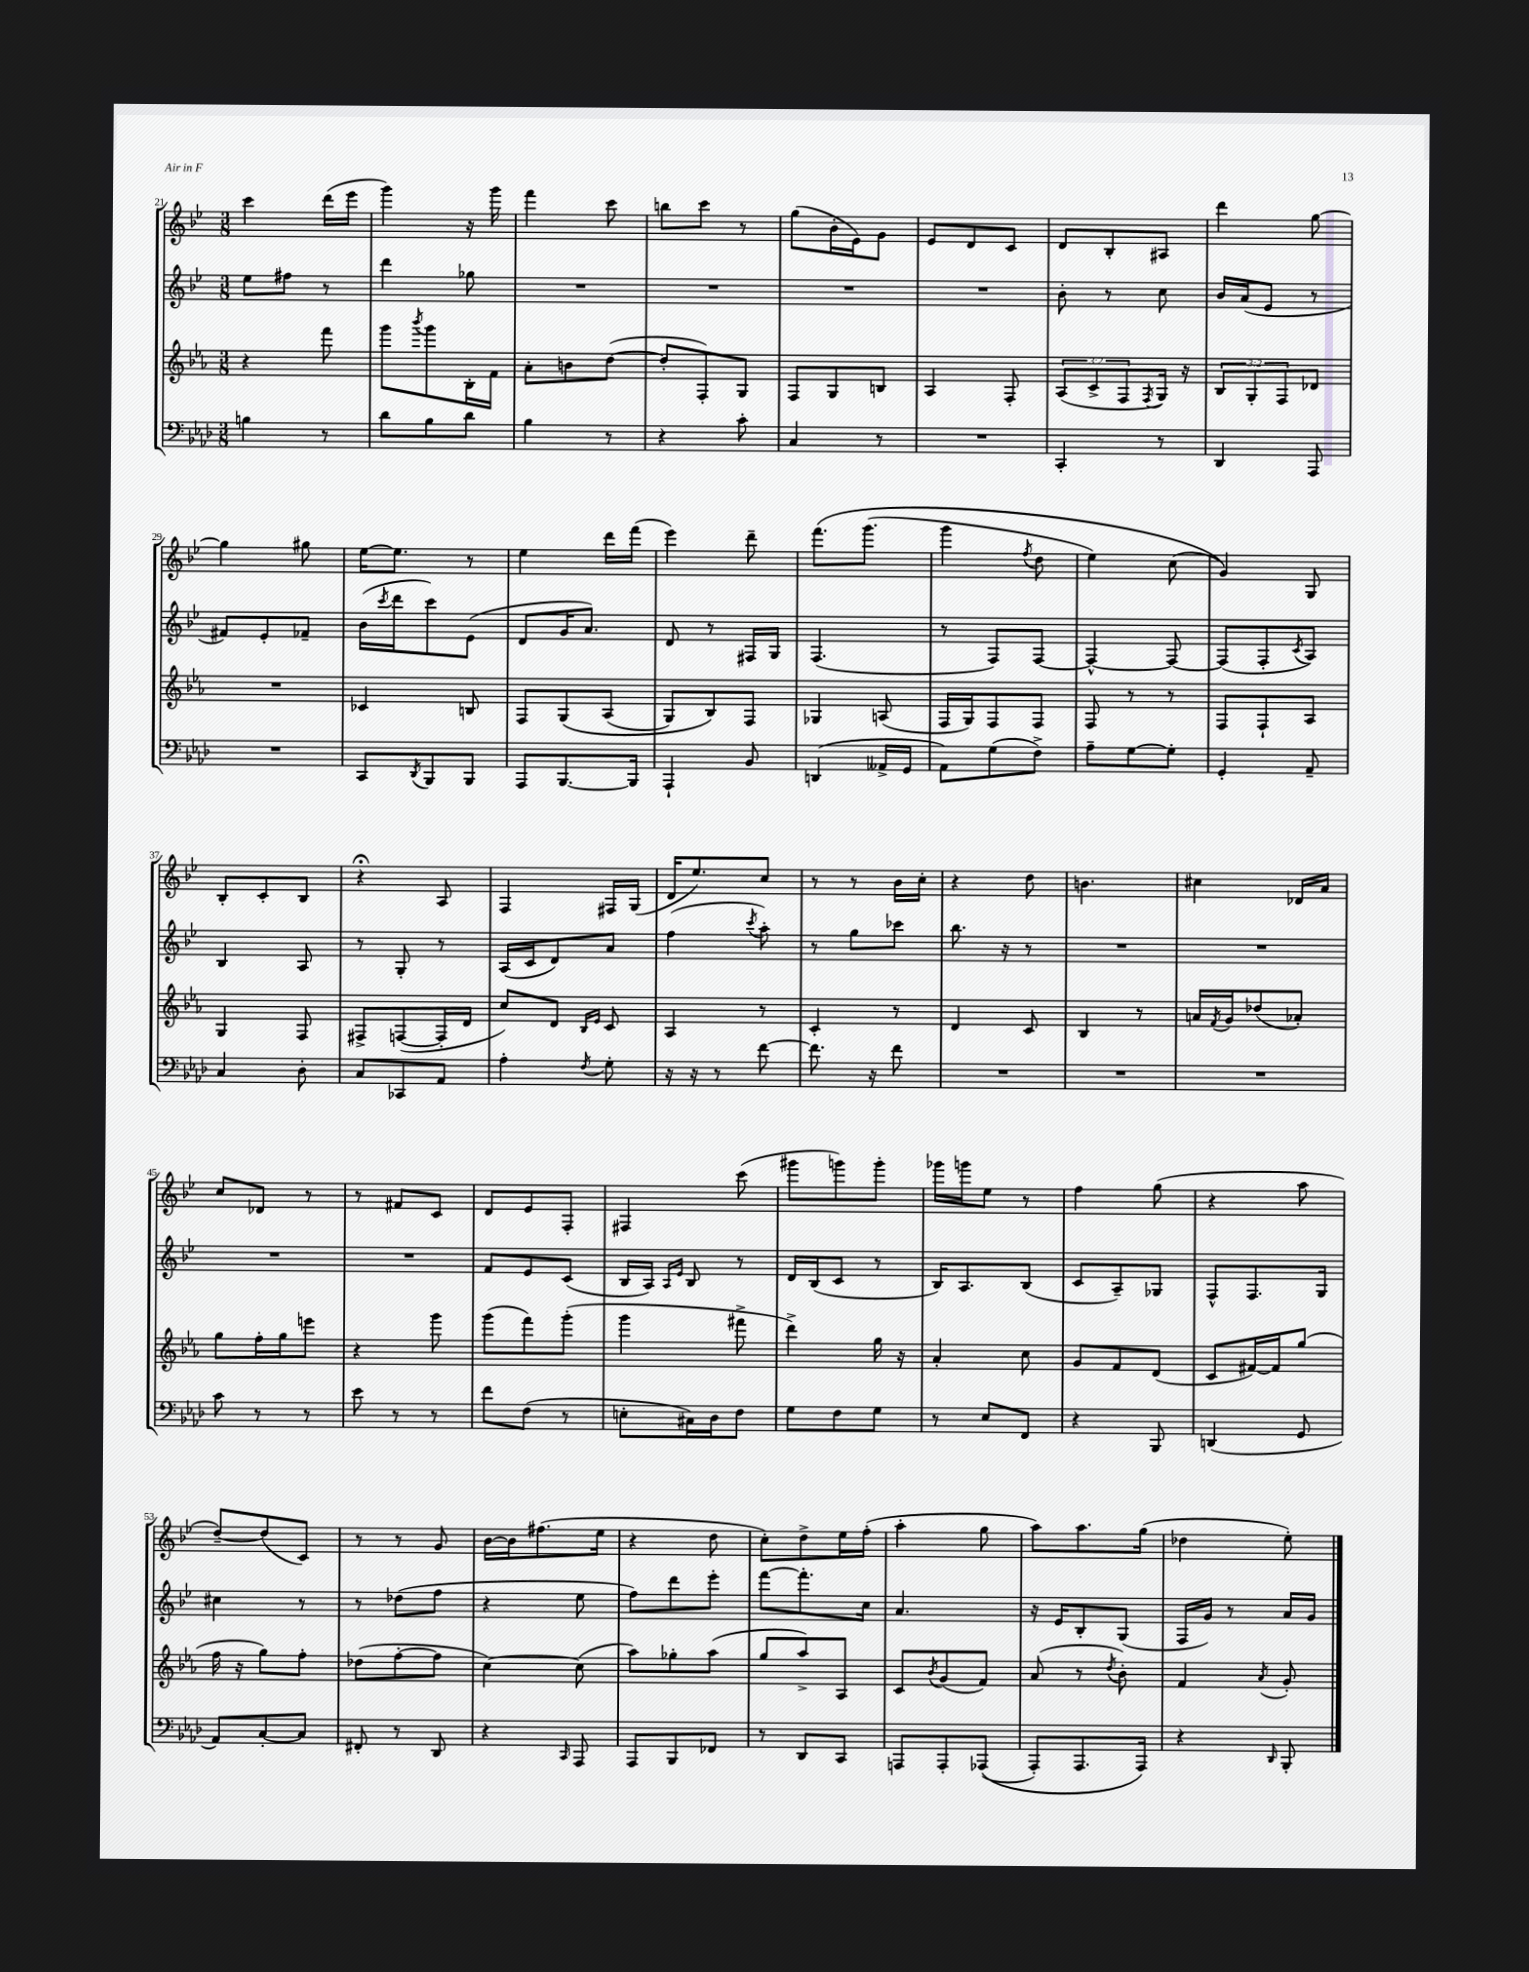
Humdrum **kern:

**kern	**kern	**kern	**kern
*staff4	*staff3	*staff2	*staff1
*clefF4	*clefG2	*clefG2	*clefG2
*k[b-e-a-d-]	*k[b-e-a-]	*k[b-e-]	*k[b-e-]
*M3/8	*M3/8	*M3/8	*M3/8
4B	4r	8ee-	4ccc
.	.	8ff#	.
8r	8fff	8r	(16ddd
.	.	.	16eee-
=	=	=	=
8d-	8ggg	4ddd	4ggg)
.	8qbbb-	.	.
8B-	8ggg	.	.
8d-	16B-'	8gg-	16r
.	16f	.	16ggg
=	=	=	=
4B-	8a-'	4.r	4fff
.	8b	.	.
8r	([8dd	.	8ccc
=	=	=	=
4r	8dd']	4.r	8bb
.	8F')	.	8ccc
8c'	8G	.	8r
=	=	=	=
4C	8F	4.r	(8gg
.	8G	.	16b-'
.	.	.	16e-)
8r	8B	.	8g
=	=	=	=
4.r	4A-	4.r	8e-
.	.	.	8d
.	8F'	.	8c
=	=	=	=
4CC'	(12A-	8b-'	8d
.	12c^	.	.
.	.	8r	8B-'
.	12F	.	.
.	8qF	.	.
8r	16G)	8cc	8A#
.	16r	.	.
=	=	=	=
4DD-	12B-	16b-	4ddd
.	.	(16a	.
.	12G'	.	.
.	.	8e-	.
.	12F	.	.
8AAA-	8d-	8r	[8gg
=	=	=	=
4.r	4.r	8f#)	4gg]
.	.	8e-'	.
.	.	8f-~	8gg#
=	=	=	=
8CC	4c-	(16b-	[16ee-
.	.	8qccc	.
.	.	16ddd	8.ee-]
8qDD-	.	.	.
8BBB-	.	8ccc)	.
8BBB-	8B	(8e-	8r
=	=	=	=
8AAA-	8F	8d	4ee-
[8.BBB-	&(8G	16g	.
.	.	8.a)	.
.	(8A-	.	16ddd
16BBB-]	.	.	(16fff
=	=	=	=
4AAA-`	8G)	8d	4eee-)
.	8B-&)	8r	.
8BB-	8F	16F#	8ddd~
.	.	16G	.
=	=	=	=
(4DD	4G-	(4.F	&(8.fff
.	.	.	(8.ggg
16AA--^	(8A	.	.
16GG	.	.	.
=	=	=	=
8AA-)	16F	8r	4ggg
.	16G)	.	.
(8G	8F	8F)	.
.	.	.	8qff
8F^)	8F	[8F	8dd
=	=	=	=
8A-~	8F	4F^^_	4ee-)
[8G	8r	.	.
8G']	8r	8F_	(8cc
=	=	=	=
4GG'	8F	(8F]	4g)&)
.	8F`	8F'	.
.	.	8qc	.
8AA-~	8A-	8A)	8G
=	=	=	=
4C	4G	4B-	8B-'
.	.	.	8c'
8D-'	8F	8A	8B-
=	=	=	=
8C	8F#^	8r	4r;
8CC-	([8F	8G'	.
8AA-	16F']	8r	8A
.	16d	.	.
=	=	=	=
4A-'	8cc)	(16A	4F
.	.	16c	.
.	8d	8d)	.
.	16qqB-	.	.
8qF	16qqe-	.	.
8G'	8c	8a	16F#
.	.	.	(16G
=	=	=	=
16r	4A-	(4ff	16d
16r	.	.	8.ee-)
8r	.	.	.
.	.	8qccc	.
[8f	8r	8aa')	8cc
=	=	=	=
8.f]	4c'	8r	8r
.	.	8gg	8r
16r	.	.	.
8f	8r	8ccc-	16b-
.	.	.	16cc'
=	=	=	=
4.r	4d	8.bb-	4r
.	.	16r	.
.	8c	8r	8dd
=	=	=	=
4.r	4B-	4.r	4.b
.	8r	.	.
=	=	=	=
4.r	16a	4.r	4cc#
.	8qf	.	.
.	16g	.	.
.	(8dd-	.	.
.	8a-')	.	16d-
.	.	.	16a
=	=	=	=
8c	8gg	4.r	8cc
8r	16ff'	.	8d-
.	16gg	.	.
8r	8eee	.	8r
=	=	=	=
8e-	4r	4.r	8r
8r	.	.	8f#
8r	8ggg	.	8c
=	=	=	=
8f	(8ggg	8f	8d
(8F	8fff)	8e-	8e-
8r	(8ggg'	(8c	8F'
=	=	=	=
8E'	4ggg	16B-	4F#
.	.	16A)	.
.	.	16qqA	.
.	.	16qqe-	.
16C#)	.	8B-	.
16D-	.	.	.
8F	8fff#^	8r	(8ccc
=	=	=	=
8G	4ddd^)	16d	8ggg#
.	.	(16B-	.
8F	.	8c	8ggg)
8G	16gg	8r	8ggg'
.	16r	.	.
=	=	=	=
8r	4a-'	16B-)	16ggg-
.	.	8.A	16ggg
8E-	.	.	8ee-
8FF	8cc	(8B-	8r
=	=	=	=
4r	8g	8c	4ff
.	8f	8A~)	.
8BBB-	(8d	8G-	(8gg
=	=	=	=
(4DD	8c	8F^^	4r
.	[16f#)	8.F	.
.	16f#]	.	.
8GG	(8gg	.	8aa
.	.	16G	.
=	=	=	=
8AA-)	16ff	4cc#	[8dd~)
.	16r	.	.
[8C'	8gg)	.	(8dd]
8C]	8ff'	8r	8c)
=	=	=	=
8FF#'	(8dd-	8r	8r
8r	[8ff'	(8dd-	8r
8DD-	8ff]	8ff	8g
=	=	=	=
4r	[4cc)	4r	[16b-
.	.	.	16b-]
.	.	.	(8.ff#
16qqCC	.	.	.
8AAA-	(8cc]	8ee-	.
.	.	.	16ee-
=	=	=	=
8AAA-	8aa-)	8ff)	4r
8BBB-	8gg-'	8ddd	.
8FF-	(8aa-	8eee-'	8dd
=	=	=	=
8r	8gg	[8fff	8cc')
8DD-	8aa-^)	8.fff']	8dd^
8CC	8A-	.	16ee-
.	.	16cc	(16ff'
=	=	=	=
8AAA	8c	4.a	4aa'
.	8qb-	.	.
8AAA'	(8g	.	.
&((8AAA-	8f)	.	8gg
=	=	=	=
8AAA-')	(8a-	16r	8aa)
.	.	16e-	.
8.AAA-	8r	8B-'	8.aa
.	8qdd	.	.
.	8b-')	(8G	.
16AAA-&)	.	.	(16gg
=	=	=	=
4r	4f	16F	4dd-
.	.	16g)	.
.	.	8r	.
16qqDD-	8qa-	.	.
8BBB-'	8g'	16a	8ee-')
.	.	16g	.
==	==	==	==
*-	*-	*-	*-
